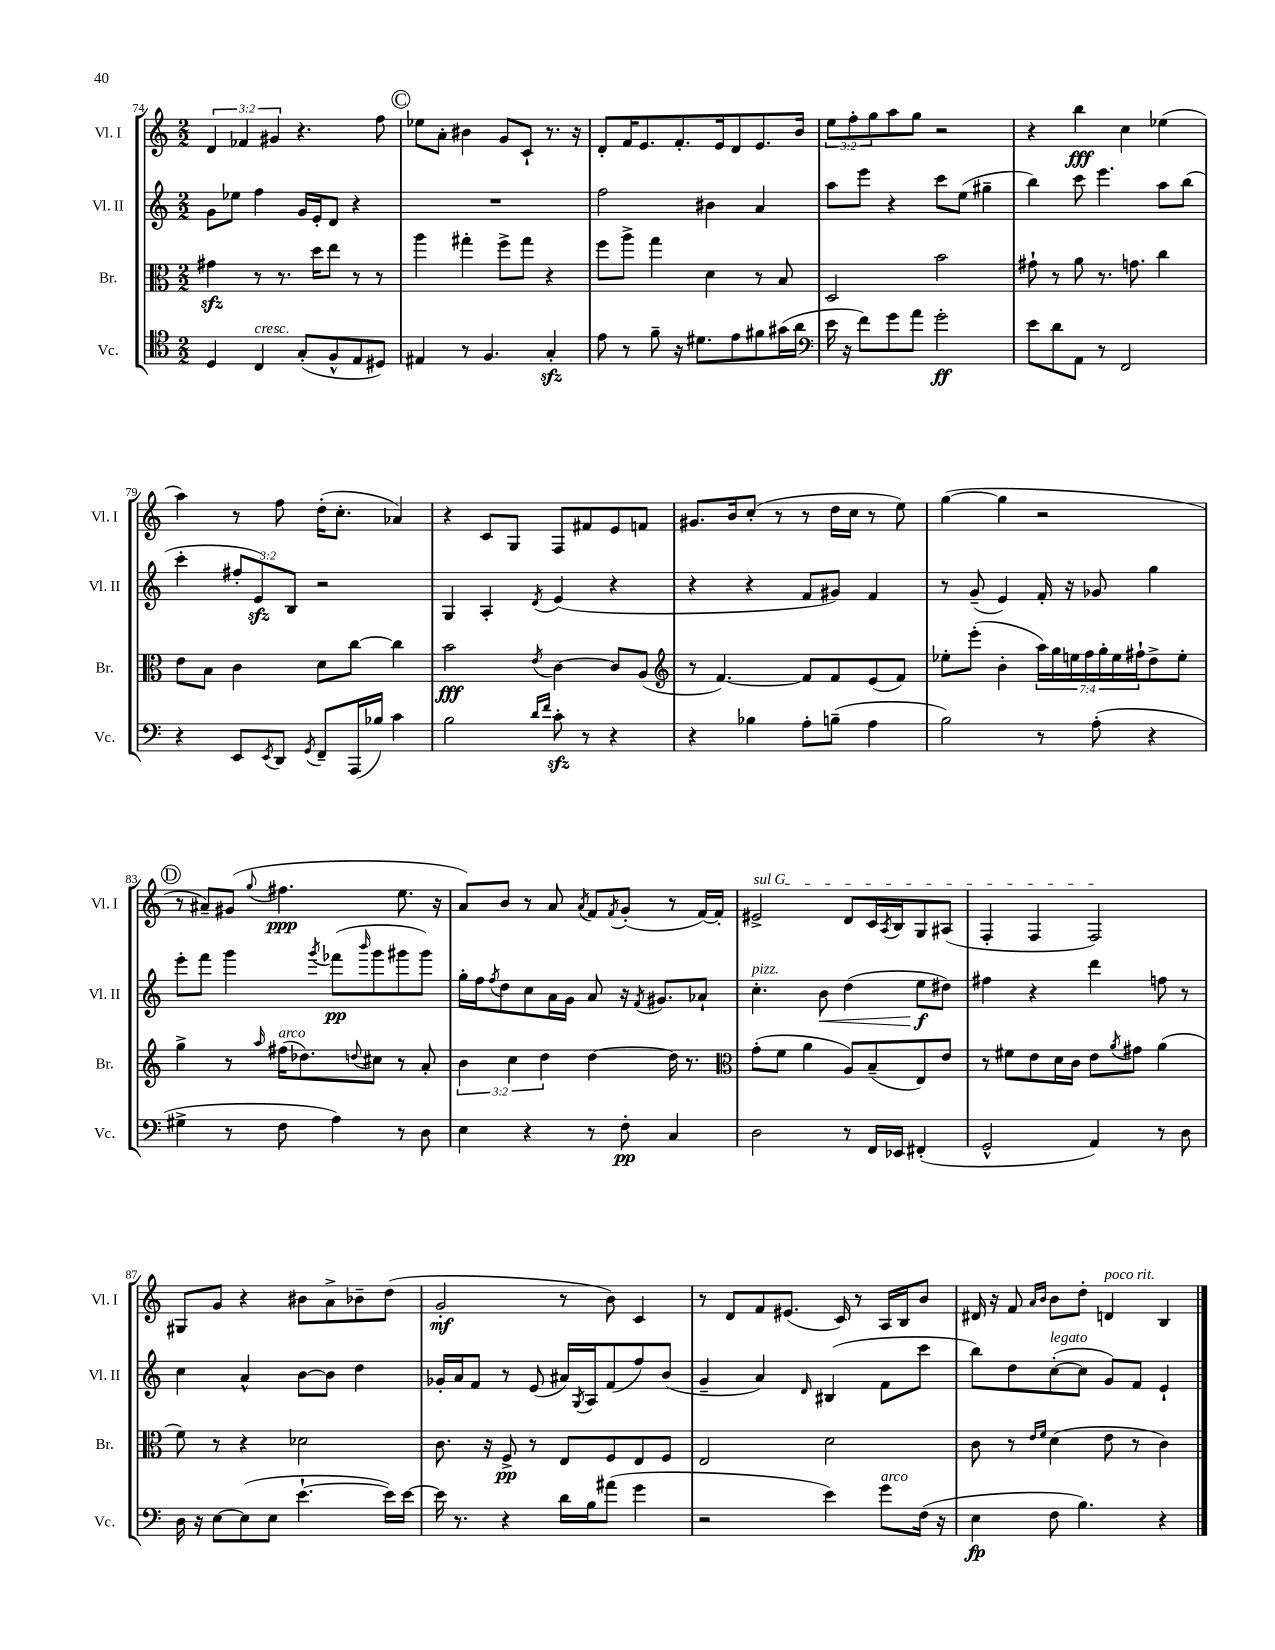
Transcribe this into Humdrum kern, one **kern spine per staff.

**kern	**dynam	**kern	**dynam	**kern	**dynam	**kern	**dynam
*part4	*part4	*part3	*part3	*part2	*part2	*part1	*part1
*staff4	*staff4	*staff3	*staff3	*staff2	*staff2	*staff1	*staff1
*I"Vc.	*	*I"Br.	*	*I"Vl. II	*	*I"Vl. I	*
*I'Vc.	*	*I'Br.	*	*I'Vl. II	*	*I'Vl. I	*
*clefC4	*	*clefC3	*	*clefG2	*	*clefG2	*
*k[]	*	*k[]	*	*k[]	*	*k[]	*
*M2/2	*	*M2/2	*	*M2/2	*	*M2/2	*
=74	=74	=74	=74	=74	=74	=74	=74
4D/	.	4g#Xzz\	.	8g\L	.	6d/	.
.	.	.	.	8ee-X\J	.	.	.
.	.	.	.	.	.	6f-X/	.
!LO:TX:a:i:t=cresc.	!	!	!	!	!	!	!
4C/	.	8r	.	4ff\	.	.	.
.	.	.	.	.	.	6g#X/	.
.	.	8.r	.	.	.	.	.
(8G'/L	.	.	.	16g/LL	.	4.r	.
.	.	16dd\KL	.	16e'/J	.	.	.
8F^^/	.	8ee\J	.	8d/J	.	.	.
8E/	.	8r	.	4r	.	.	.
8D#X/J)	.	8r	.	.	.	8ff\	.
!!LO:REH:place=s1:t=C
=75	=75	=75	=75	=75	=75	=75	=75
4E#X/	.	4aa\	.	1r	.	8ee-X\L	.
.	.	.	.	.	.	8a'\J	.
8r	.	4gg#X'\	.	.	.	4b#X\	.
4.F/	.	.	.	.	.	.	.
.	.	8ff^\L	.	.	.	8g/L	.
.	.	8gg#\J	.	.	.	8c`/J	.
4Gzz'/	.	4r	.	.	.	8.r	.
.	.	.	.	.	.	16r	.
=76	=76	=76	=76	=76	=76	=76	=76
8e\	.	8ff\L	.	2ff\	.	8d'/L	.
8r	.	8aa^\J	.	.	.	16f/K	.
.	.	.	.	.	.	8.e/	.
8f~\	.	4gg\	.	.	.	.	.
16r	.	.	.	.	.	8.f'/	.
8.d#X\L	.	.	.	.	.	.	.
.	.	4d\	.	4b#X\	.	.	.
.	.	.	.	.	.	16e/k	.
8e\	.	.	.	.	.	8d/	.
8f#X\	.	8r	.	4a/	.	8.e/	.
(16g#X\L	.	8B/	.	.	.	.	.
16a\JJ	.	.	.	.	.	16b/Jk	.
=77	=77	=77	=77	=77	=77	=77	=77
*clefF4	*	*	*	*	*	*	*
16e\	.	2D/	.	8aa\L	.	12ee\L	.
16r	.	.	.	.	.	.	.
.	.	.	.	.	.	12ff'\	.
8f\L)	.	.	.	8eee\J	.	.	.
.	.	.	.	.	.	12gg\	.
8g\	.	.	.	4r	.	8aa\	.
8a\J	.	.	.	.	.	8gg\J	.
2g'\	ff	2b\	.	8ccc\L	.	2r	.
.	.	.	.	(8ee\J	.	.	.
.	.	.	.	4gg#X~\	.	.	.
=78	=78	=78	=78	=78	=78	=78	=78
8e\L	.	8g#X`\	.	4bb\)	.	4r	.
8d\	.	8r	.	.	.	.	.
8AA\J	.	8a\	.	8ccc\	.	4bb\	fff
8r	.	8.r	.	4.eee\	.	.	.
2FF/	.	.	.	.	.	4cc\	.
.	.	8.gn\	.	.	.	.	.
.	.	4cc\	.	8aa\L	.	(4ee-X\	.
.	.	.	.	(8bb\J	.	.	.
!!LO:LB:g=z
=79	=79	=79	=79	=79	=79	=79	=79
4r	.	8e\L	.	4ccc'\	.	4aa\)	.
.	.	8B\J	.	.	.	.	.
8EE/L	.	4c\	.	12ff#X'/L	.	8r	.
.	.	.	.	12ezz/)	.	.	.
8qEE/	.	.	.	.	.	.	.
8DD/J	.	.	.	.	.	8ff\	.
.	.	.	.	12B/J	.	.	.
8qGG/	.	.	.	.	.	.	.
8FF~/L	.	8d\L	.	2r	.	(16dd'\KL	.
.	.	.	.	.	.	8.cc'\J	.
(16AAA/L	.	[8cc\J	.	.	.	.	.
16B-X/JJ)	.	.	.	.	.	.	.
4c\	.	4cc\]	.	.	.	4a-X/)	.
=80	=80	=80	=80	=80	=80	=80	=80
2B\	.	2b\	fff	4G/	.	4r	.
.	.	.	.	4A'/	.	8c/L	.
.	.	.	.	.	.	8G/J	.
16qqd/LL	.	.	.	.	.	.	.
16qqf/JJ	.	8qe/	.	8qd/	.	.	.
8czz'\	.	[4c\	.	(4e/	.	8F/L	.
8r	.	.	.	.	.	8f#X/	.
4r	.	8c/L]	.	4r	.	8e/	.
.	.	(8A/J	.	.	.	8fn/J	.
=81	=81	=81	=81	=81	=81	=81	=81
*	*	*clefG2	*	*	*	*	*
4r	.	8r	.	4r	.	8.g#X/L	.
.	.	[4.f/)	.	.	.	.	.
.	.	.	.	.	.	16b/k	.
4B-X\	.	.	.	4r	.	(8cc'/J	.
.	.	.	.	.	.	8r	.
8A'\L	.	8f/L]	.	8f/L	.	8r	.
(8Bn~\J	.	8f/	.	8g#X/J)	.	16dd\LL	.
.	.	.	.	.	.	16cc\JJ	.
4A\	.	(8e/	.	4f/	.	8r	.
.	.	8f/J)	.	.	.	8ee\)	.
=82	=82	=82	=82	=82	=82	=82	=82
2B\)	.	8ee-X'\L	.	8r	.	([4gg\	.
.	.	(8eee'\J	.	(8g~/	.	.	.
.	.	4b'\	.	4e/)	.	4gg\]	.
8r	.	28aa\LL)	.	16f'/	.	2r	.
.	.	28gg\	.	.	.	.	.
.	.	.	.	16r	.	.	.
.	.	28een\	.	.	.	.	.
.	.	28ff\	.	.	.	.	.
(8A'\	.	.	.	8g-X/	.	.	.
.	.	28gg'\	.	.	.	.	.
.	.	28ee\	.	.	.	.	.
.	.	28ff#X`\J	.	.	.	.	.
4r	.	8dd^\	.	4gg\	.	.	.
.	.	8ee'\J	.	.	.	.	.
!!LO:LB:g=z
!!LO:REH:place=s1:t=D
=83	=83	=83	=83	=83	=83	=83	=83
4G#X^\	.	4gg^\	.	8eee'\L	.	8r	.
.	.	.	.	8fff\J	.	8a#X~/L)	.
8r	.	8r	.	4ggg\	.	(8g#X/J	.
.	.	16qqaa/	.	.	.	8qqgg/	.
!	!	!LO:TX:a:i:t=arco	!	!	!	!	!
8F\	.	(16ff#X\KL	.	.	.	4.ff#X\	ppp
.	.	8.dd-X\)	.	.	.	.	.
.	.	.	.	8qggg/	.	.	.
4A\)	.	.	.	(8fff-X\L	pp	.	.
.	.	8qqddn/	.	16qqbbb/	.	.	.
.	.	8cc#X\J	.	8ggg\	.	.	.
8r	.	8r	.	8ggg#X\	.	8.ee\	.
8D\	.	8a'/	.	8ggg#\J)	.	.	.
.	.	.	.	.	.	16r	.
=84	=84	=84	=84	=84	=84	=84	=84
4E\	.	6b\	.	16gg'\LL	.	8a/L)	.
.	.	.	.	16ff\J	.	.	.
.	.	.	.	8qff/	.	.	.
.	.	.	.	8dd\	.	8b/J	.
.	.	6cc\	.	.	.	.	.
4r	.	.	.	8cc\	.	8r	.
.	.	6dd\	.	.	.	.	.
.	.	.	.	16a\L	.	8a/	.
.	.	.	.	16g\JJ	.	.	.
.	.	.	.	.	.	8qa/	.
8r	.	[4dd\	.	8a/	.	8f/L	.
.	.	.	.	.	.	8qf/	.
8F'\	pp	.	.	16r	.	(8g'/J	.
.	.	.	.	8qf/	.	.	.
.	.	.	.	8.g#X/L	.	.	.
4C/	.	16dd\]	.	.	.	8r	.
.	.	8.r	.	.	.	.	.
.	.	.	.	8a-X`/J	.	[16f/LL)	.
.	.	.	.	.	.	16f'/JJ]	.
=85	=85	=85	=85	=85	=85	=85	=85
*	*	*clefC3	*	*	*	*	*
!	!	!	!	!	!	!LO:TX:a:i:t=sul G	!
!	!	!	!	!LO:TX:a:i:t=pizz.	!	!	!
2D\	.	(8g'\L	.	4.cc'\	.	2e#X^/	.
.	.	8f\J	.	.	.	.	.
.	.	4a\	.	.	.	.	.
!	!	!	!	!	!LO:HP:b	!	!
.	.	.	.	8b\	<	.	.
8r	.	8A/L)	.	(4dd\	.	8d/L	.
16FF/LL	.	(8B~/	.	.	.	16c/L	.
.	.	.	.	.	.	8qA/	.
16EE-X/JJ	.	.	.	.	.	16B/J	.
(4FF#X'/	.	8E/)	.	8ee\L	f	8G/	.
.	.	8e/J	.	8dd#X\J)	[	(8A#X/J	.
=86	=86	=86	=86	=86	=86	=86	=86
2GG^^/	.	8r	.	4ff#X\	.	4F'/	.
.	.	8f#X\L	.	.	.	.	.
.	.	8e\	.	4r	.	4F/	.
.	.	16d\L	.	.	.	.	.
.	.	16c\JJ	.	.	.	.	.
4AA/)	.	8e\L	.	4ddd\	.	2F/)	.
.	.	8qa/	.	.	.	.	.
.	.	8g#X\J	.	.	.	.	.
8r	.	(4a\	.	8ffn\	.	.	.
8D\	.	.	.	8r	.	.	.
!!LO:LB:g=z
=87	=87	=87	=87	=87	=87	=87	=87
16D\	.	8f\)	.	4cc\	.	8G#X/L	.
16r	.	.	.	.	.	.	.
[8E\L	.	8r	.	.	.	8g/J	.
(8E\]	.	4r	.	4a^^/	.	4r	.
8E\J	.	.	.	.	.	.	.
[4.e`\	.	2d-X\	.	[8b\L	.	8b#X\L	.
.	.	.	.	8b\J]	.	8a^\	.
.	.	.	.	4dd\	.	8b-X~\	.
16e\LL])	.	.	.	.	.	(8dd\J	.
[16e\JJ	.	.	.	.	.	.	.
=88	=88	=88	=88	=88	=88	=88	=88
16e\]	.	8.c\	.	16g-X'/LL	.	2g'/	mf
8.r	.	.	.	16a/J	.	.	.
.	.	.	.	8f/J	.	.	.
.	.	16r	.	.	.	.	.
4r	.	8F^/	pp	8r	.	.	.
.	.	8r	.	(8e/	.	.	.
16d\LL	.	8E/L	.	16a#X/LL)	.	8r	.
.	.	.	.	8qG/	.	.	.
16B\J	.	.	.	16A/J	.	.	.
(8a#X\J	.	8F/	.	(8f/	.	8b\)	.
4g\	.	8E/	.	8ff/)	.	4c/	.
.	.	8F/J	.	(8b/J	.	.	.
=89	=89	=89	=89	=89	=89	=89	=89
2r	.	2E/	.	4g~/	.	8r	.
.	.	.	.	.	.	8d/L	.
.	.	.	.	4a/)	.	8f/	.
.	.	.	.	.	.	(8.e#X/J	.
.	.	.	.	16qqd/	.	.	.
4e\)	.	2d\	.	(4B#X/	.	.	.
.	.	.	.	.	.	16c/)	.
.	.	.	.	.	.	8r	.
!LO:TX:a:i:t=arco	!	!	!	!	!	!	!
8g\L	.	.	.	8f\L	.	16A/LL	.
.	.	.	.	.	.	16B/J	.
(16F\Jk	.	.	.	8ccc\J	.	8b/J	.
16r	.	.	.	.	.	.	.
=90	=90	=90	=90	=90	=90	=90	=90
4E\	fp	8c\	.	8bb\L)	.	16d#X/	.
.	.	.	.	.	.	16r	.
.	.	8r	.	8dd\	.	8f/	.
.	.	16qqe/LL	.	.	.	16qqa/LL	.
.	.	16qqf/JJ	.	.	.	16qqb/JJ	.
!	!	!	!	!LO:TX:a:i:t=legato	!	!	!
8F\	.	(4d\	.	([8cc'\	.	8b\L	.
4.B\)	.	.	.	8cc\J]	.	8dd'\J	.
!	!	!	!	!	!	!LO:TX:a:i:t=poco rit.	!
.	.	8e\	.	8g/L)	.	4dn/	.
.	.	8r	.	8f/J	.	.	.
4r	.	4c\)	.	4e`/	.	4B/	.
==	==	==	==	==	==	==	==
*-	*-	*-	*-	*-	*-	*-	*-
